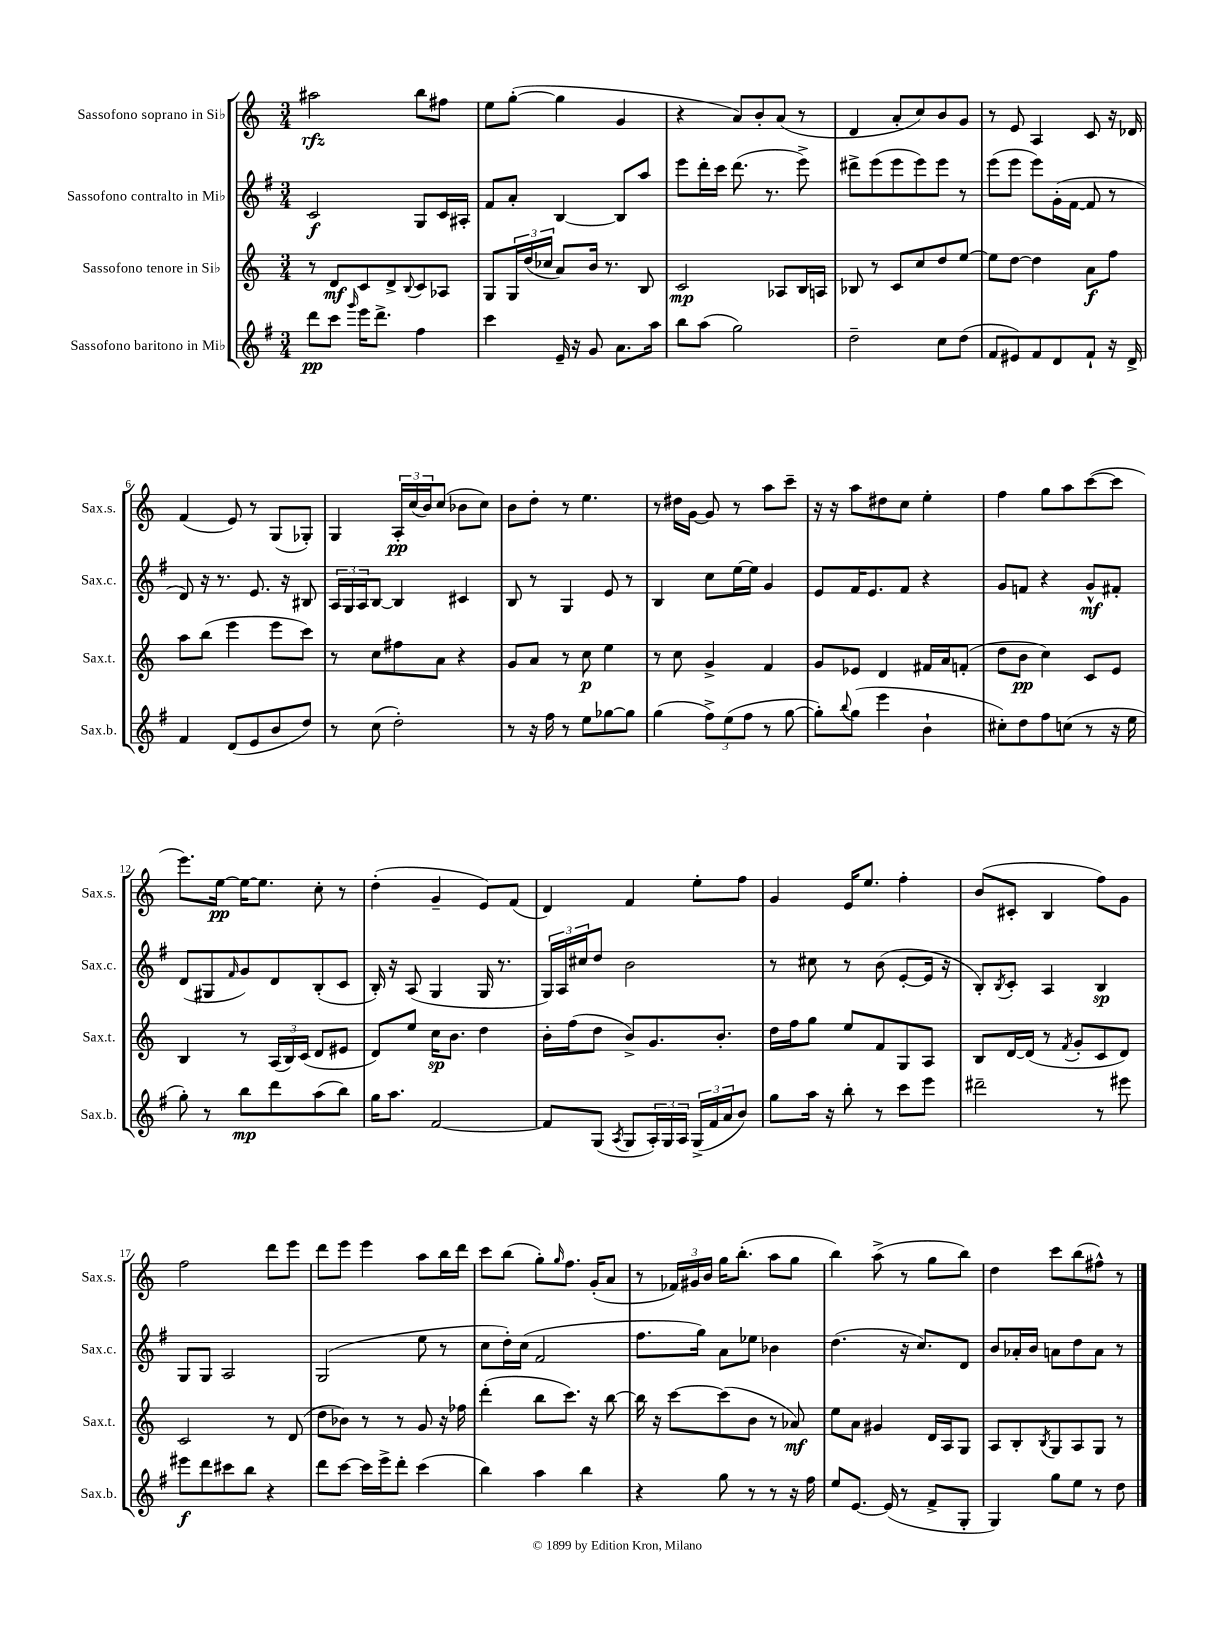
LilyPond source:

<<
\new StaffGroup <<
\new Staff = "s0" \with { instrumentName = "Sassofono soprano in Sib" shortInstrumentName = "Sax.s." } {
    \clef treble \key c \major \numericTimeSignature \time 3/4
    ais''2\rfz b''8 fis''8 |
    e''8 g''8~-.( g''4 g'4 |
    r4 a'8) b'8-. a'8( r8 |
    d'4 a'8-. c''8) b'8 g'8 |
    r8 e'8 a4 c'8 r16 des'16 |
    f'4( e'8) r8 g8( ges8-.) |
    g4 \tuplet 3/2 { a16-.\pp c''16( b'16) } c''8( bes'8 c''8) |
    b'8 d''8-. r8 e''4. |
    r8 dis''16 g'16~ g'8 r8 a''8 c'''8-- |
    r16 r16 a''8 dis''8 c''8 e''4-. |
    f''4 g''8 a''8 c'''8~( c'''8 |
    e'''8.) e''16~\pp e''16~ e''8. c''8-. r8 |
    d''4-.( g'4-- e'8) f'8( |
    d'4) f'4 e''8-. f''8 |
    g'4 e'16 e''8. f''4-. |
    b'8( cis'8-. b4 f''8) g'8 |
    f''2 d'''8 e'''8 |
    d'''8 e'''8 e'''4 a''8 b''16 d'''16 |
    c'''8 b''8( g''8-.) \grace { g''16 } f''8. g'16-.( a'8 |
    r8 \tuplet 3/2 { fes'16) gis'16 b'16 } g''16 b''8.-.( a''8 g''8 |
    b''4) a''8->( r8 g''8 b''8) |
    d''4 c'''8 b''8( fis''8-^) r8 \bar "|." |
}
\new Staff = "s1" \with { instrumentName = "Sassofono contralto in Mib" shortInstrumentName = "Sax.c." } {
    \clef treble \key g \major \numericTimeSignature \time 3/4
    c'2\f g8 c'16 ais16-. |
    fis'8 a'8-. b4~ b8 a''8 |
    e'''8 d'''16-. c'''16 d'''8.( r8. e'''8->) |
    dis'''8-> e'''8( e'''8 e'''8) e'''8 r8 |
    e'''8( e'''8 e'''8) g'16-.( fis'16~ fis'8 r8 |
    d'8) r16 r8. e'8. r16 bis8 |
    \tuplet 3/2 { a16 g16 a16 } b8~ b4 cis'4 |
    b8 r8 g4 e'8 r8 |
    b4 c''8 e''16~ e''16 g'4 |
    e'8 fis'16 e'8. fis'8 r4 |
    g'8 f'8 r4 g'8-^\mf fis'8-. |
    d'8( gis8 \grace { fis'16 } g'8) d'8 b8-.( c'8 |
    b16-.) r16 a8( g4 g16 r8. |
    \tuplet 3/2 { g16) a16 cis''16 } d''8 b'2 |
    r8 cis''8 r8 b'8( e'8~-. e'16 r16 |
    b8-.) \acciaccatura { b8 } c'8-. a4 b4\sp |
    g8 g8 a2 |
    g2( e''8 r8 |
    c''8 d''16-.) c''16( fis'2 |
    fis''8. g''16) a'8 ees''8 bes'4 |
    d''4.( r16 c''8.) d'8 |
    b'8 aes'16-. b'16 a'8 d''8 a'8 r8 \bar "|." |
}
\new Staff = "s2" \with { instrumentName = "Sassofono tenore in Sib" shortInstrumentName = "Sax.t." } {
    \clef treble \key c \major \numericTimeSignature \time 3/4
    r8 d'8\mf c'8 d'8-> \appoggiatura { b8 } c'8 aes8 |
    g8 \tuplet 3/2 { g16 d''16( ces''16 } a'8) b'16 r8. b8 |
    c'2\mp aes8 b16 a16 |
    bes8 r8 c'8 c''8 d''8 e''8~ |
    e''8 d''8~ d''4 a'8\f f''8 |
    a''8 b''8( e'''4 e'''8 c'''8) |
    r8 c''8 fis''8 a'8 r4 |
    g'8 a'8 r8 c''8\p e''4 |
    r8 c''8 g'4-> f'4 |
    g'8 ees'8 d'4 fis'16 a'16 f'8-.( |
    d''8 b'8\pp c''4) c'8 e'8 |
    b4 r8 \tuplet 3/2 { a16( b16) c'16( } d'8 eis'8 |
    d'8) e''8 c''16\sp b'8. d''4 |
    b'16-. f''16( d''8 b'8->) g'8. b'8.-. |
    d''16 f''16 g''8 e''8 f'8 g8 a8 |
    b8 d'16~ d'16( r8 \acciaccatura { f'8 } g'8-. c'8 d'8) |
    c'2 r8 d'8( |
    d''8 bes'8) r8 r8 g'8 r16 fes''16 |
    d'''4-.( b''8 c'''8.) r16 b''8~ |
    b''16 r16 c'''8~ c'''8( b'8 r8 aes'8\mf) |
    e''8 a'8 gis'4 d'16 a16 g8 |
    a8 b8-. \acciaccatura { b8 } g8 a8 g8 r8 \bar "|." |
}
\new Staff = "s3" \with { instrumentName = "Sassofono baritono in Mib" shortInstrumentName = "Sax.b." } {
    \clef treble \key g \major \numericTimeSignature \time 3/4
    d'''8\pp c'''8 \grace { g'''16 } e'''16 d'''8.-> fis''4 |
    c'''4 e'16-- r16 g'8 a'8. a''16 |
    b''8 a''8( g''2) |
    d''2-- c''8 d''8( |
    fis'8 eis'8) fis'8 d'8 fis'8-! r16 d'16-> |
    fis'4 d'8( e'8 b'8 d''8) |
    r8 c''8( d''2-.) |
    r8 r16 fis''16 r8 e''8 ges''8~ ges''8 |
    g''4( \tuplet 3/2 { fis''8->) e''8( fis''8 } r8 g''8~ |
    g''8-.) \appoggiatura { b''8 } g''8( e'''4 b'4-! |
    cis''8-.) d''8 fis''8 c''8( r8 r16 e''16 |
    g''8-.) r8 b''8\mp d'''8 a''8( b''8) |
    g''16 a''8. fis'2~ |
    fis'8 g8( \acciaccatura { a8 } g8 \tuplet 3/2 { a16-.) g16 a16 } \tuplet 3/2 { g16->( fis'16 a'16 } b'8) |
    g''8 a''16 r16 b''8-. r8 c'''8 e'''8 |
    dis'''2-- r8 eis'''8 |
    eis'''8\f d'''8 cis'''8 b''8 r4 |
    d'''8 c'''8~ c'''16 e'''16-> d'''8-. c'''4( |
    b''4) a''4 b''4 |
    r4 g''8 r8 r8 r16 fis''16 |
    e''8 e'8.~ e'16( r8 fis'8-> g8-. |
    g4) g''8 e''8 r8 d''8 \bar "|." |
}
>>
>>
